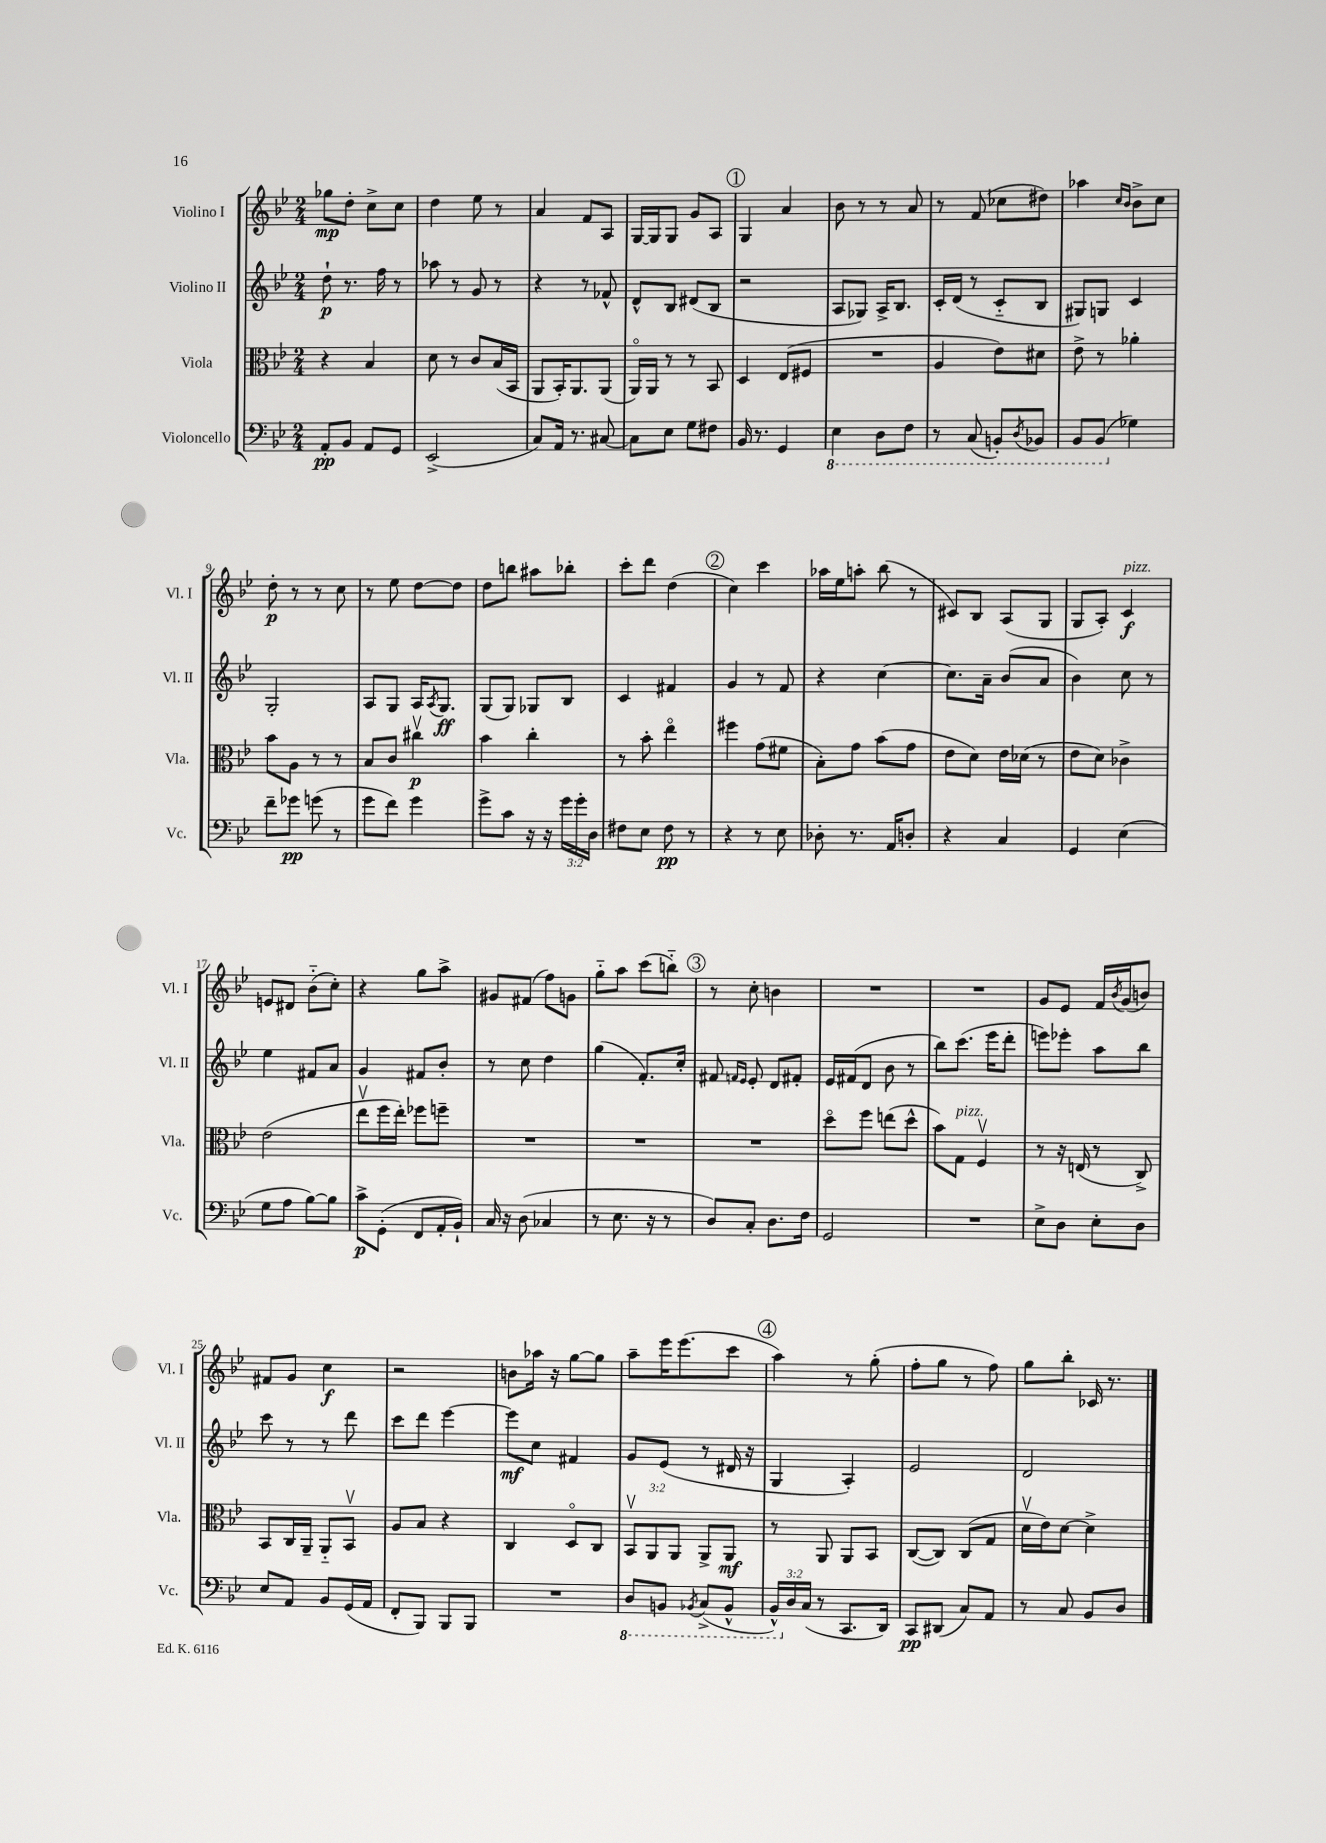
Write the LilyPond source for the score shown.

<<
\new StaffGroup <<
\new Staff = "s0" \with { instrumentName = "Violino I" shortInstrumentName = "Vl. I" } {
    \clef treble \key bes \major \numericTimeSignature \time 2/4
    ges''8\mp d''8-. c''8-> c''8 |
    d''4 ees''8 r8 |
    a'4 f'8 a8 |
    g16~ g16 g8 g'8 a8 |
    \mark \markup { \circle "1" } g4 a'4 |
    bes'8 r8 r8 a'8 |
    r8 f'8( ces''8 dis''8) |
    aes''4 \grace { c''16 bes'16 } bes'8-> c''8 |
    d''8-.\p r8 r8 c''8 |
    r8 ees''8 d''8~ d''8 |
    d''8 b''8 ais''8 bes''8-. |
    c'''8-. d'''8 d''4( |
    \mark \markup { \circle "2" } c''4) c'''4 |
    aes''16 ees''16 a''8-. bes''8( r8 |
    cis'8) bes8 a8( g8 |
    g8 a8-.) c'4\f^\markup { \italic "pizz." } |
    e'8 dis'8 bes'8-_( c''8-.) |
    r4 g''8 a''8-> |
    gis'8 fis'8( f''8) g'8 |
    g''8-_ a''8 c'''8( b''8-_) |
    \mark \markup { \circle "3" } r8 c''8-. b'4 |
    R2 |
    R2 |
    g'8 ees'8 f'16 \acciaccatura { bes'8 } g'16( b'8) |
    fis'8 g'8 c''4\f |
    r2 |
    b'8 aes''16 r16 g''8~ g''8 |
    a''8-- ees'''16 ees'''8.( c'''8 |
    \mark \markup { \circle "4" } a''4) r8 g''8-.( |
    f''8-. g''8 r8 f''8) |
    g''8 bes''8-. ces'16 r8. \bar "|." |
}
\new Staff = "s1" \with { instrumentName = "Violino II" shortInstrumentName = "Vl. II" } {
    \clef treble \key bes \major \numericTimeSignature \time 2/4
    d''8-!\p r8. f''16 r8 |
    aes''8 r8 g'8 r8 |
    r4 r8 fes'8-^ |
    d'8-^ bes8 dis'8( bes8 |
    \mark \markup { \circle "1" } r2 |
    a8 ges8) a16-> bes8. |
    c'16-. d'16( r8 c'8-_ bes8 |
    gis8) g8 c'4 |
    g2-. |
    a8 g8 a16 \acciaccatura { a8 } g8.\ff |
    g8( g8) ges8 bes8 |
    c'4 fis'4 |
    \mark \markup { \circle "2" } g'4 r8 f'8 |
    r4 c''4~ |
    c''8. a'16-- bes'8( a'8 |
    bes'4) c''8 r8 |
    ees''4 fis'8 a'8 |
    g'4 fis'8 bes'8-. |
    r8 c''8 d''4 |
    g''4( f'8.-.) c''16-. |
    \mark \markup { \circle "3" } fis'8 \grace { f'16 ees'16 } ees'8-. d'8 fis'8-. |
    ees'16 fis'16( d'8 bes'8 r8 |
    bes''8) c'''8.( ees'''16 d'''8-. |
    e'''8) ees'''8-. a''8 bes''8 |
    c'''8 r8 r8 d'''8 |
    c'''8 d'''8 ees'''4~ |
    ees'''8\mf c''8 fis'4 |
    g'8 ees'8( r8 dis'16 r16 |
    \mark \markup { \circle "4" } g4 a4-.) |
    ees'2 |
    d'2 \bar "|." |
}
\new Staff = "s2" \with { instrumentName = "Viola" shortInstrumentName = "Vla." } {
    \clef alto \key bes \major \numericTimeSignature \time 2/4 \override Staff.TupletNumber.text = #tuplet-number::calc-fraction-text
    r4 bes4 |
    d'8 r8 c'8 bes16( bes,16 |
    a,8 bes,16-.) a,8. a,8( |
    a,16\flageolet) a,16 r8 r8 bes,8 |
    \mark \markup { \circle "1" } d4 ees8( fis8 |
    R2 |
    a4 ees'8) dis'8 |
    ees'8-> r8 aes'4-. |
    bes'8 a8 r8 r8 |
    bes8 c'8 cis''4\upbow\p |
    bes'4 c''4-. |
    r8 bes'8-. ees''4\flageolet |
    \mark \markup { \circle "2" } fis''4 g'8( fis'8 |
    bes8-.) g'8 bes'8( g'8 |
    ees'8 d'8) ees'16 des'16( r8 |
    ees'8 d'8) ces'4-> |
    ees'2( |
    ees''8\upbow f''16 ees''16-.) fes''8 f''8-- |
    R2 |
    R2 |
    \mark \markup { \circle "3" } R2 |
    d''8\flageolet f''8 e''8( d''8-^ |
    bes'8) g8^\markup { \italic "pizz." } f4\upbow |
    r8 r16 e16( r8 c8->) |
    bes,8 c16 a,16-- a,8-_ bes,8\upbow |
    a8 bes8 r4 |
    c4 d8\flageolet c8 |
    \tuplet 3/2 { bes,8\upbow a,8 a,8 } a,8-> a,8\mf |
    \mark \markup { \circle "4" } r8 a,8 a,8 bes,8 |
    c8~( c8) c8( g8 |
    d'16\upbow ees'16) d'8~ d'4-> \bar "|." |
}
\new Staff = "s3" \with { instrumentName = "Violoncello" shortInstrumentName = "Vc." } {
    \clef bass \key bes \major \numericTimeSignature \time 2/4 \override Staff.TupletNumber.text = #tuplet-number::calc-fraction-text
    a,8-.\pp bes,8 a,8 g,8 |
    ees,2->( |
    c8) a,16 r8. cis8~ |
    cis8 ees8 g8 fis8 |
    \mark \markup { \circle "1" } bes,16 r8. g,4 |
    \ottava #-1 ees,4 d,8 f,8 |
    r8 c,8( b,,8-.) \acciaccatura { d,8 } bes,,8 |
    bes,,8 bes,,8( \ottava #0 ges4) |
    f'8-- ges'8\pp g'8( r8 |
    g'8 f'8) g'4 |
    g'8-> c'8 r16 r16 \tuplet 3/2 { g'16 g'16-. d16 } |
    fis8 ees8 fis8\pp r8 |
    \mark \markup { \circle "2" } r4 r8 ees8 |
    des8-. r8. a,16 d8-. |
    r4 c4 |
    g,4 ees4( |
    g8 a8 bes8~) bes8 |
    c'8->\p g,8-.( f,8 a,16-. bes,16-!) |
    c16 r16 d8( ces4 |
    r8 ees8. r16 r8 |
    \mark \markup { \circle "3" } d8) c8-. d8. f16 |
    g,2 |
    R2 |
    ees8-> d8 ees8-. d8 |
    ees8 a,8 bes,8 g,16( a,16 |
    f,8-. bes,,8) bes,,8 bes,,8 |
    R2 |
    \ottava #-1 d,8 b,,8 \acciaccatura { bes,,8 } c,8->( bes,,8-^ |
    \mark \markup { \circle "4" } \tuplet 3/2 { bes,,16-^) \ottava #0 d16 c16( } r8 c,8. d,16) |
    c,8\pp dis,8( c8) a,8 |
    r8 c8 bes,8 d8 \bar "|." |
}
>>
>>
